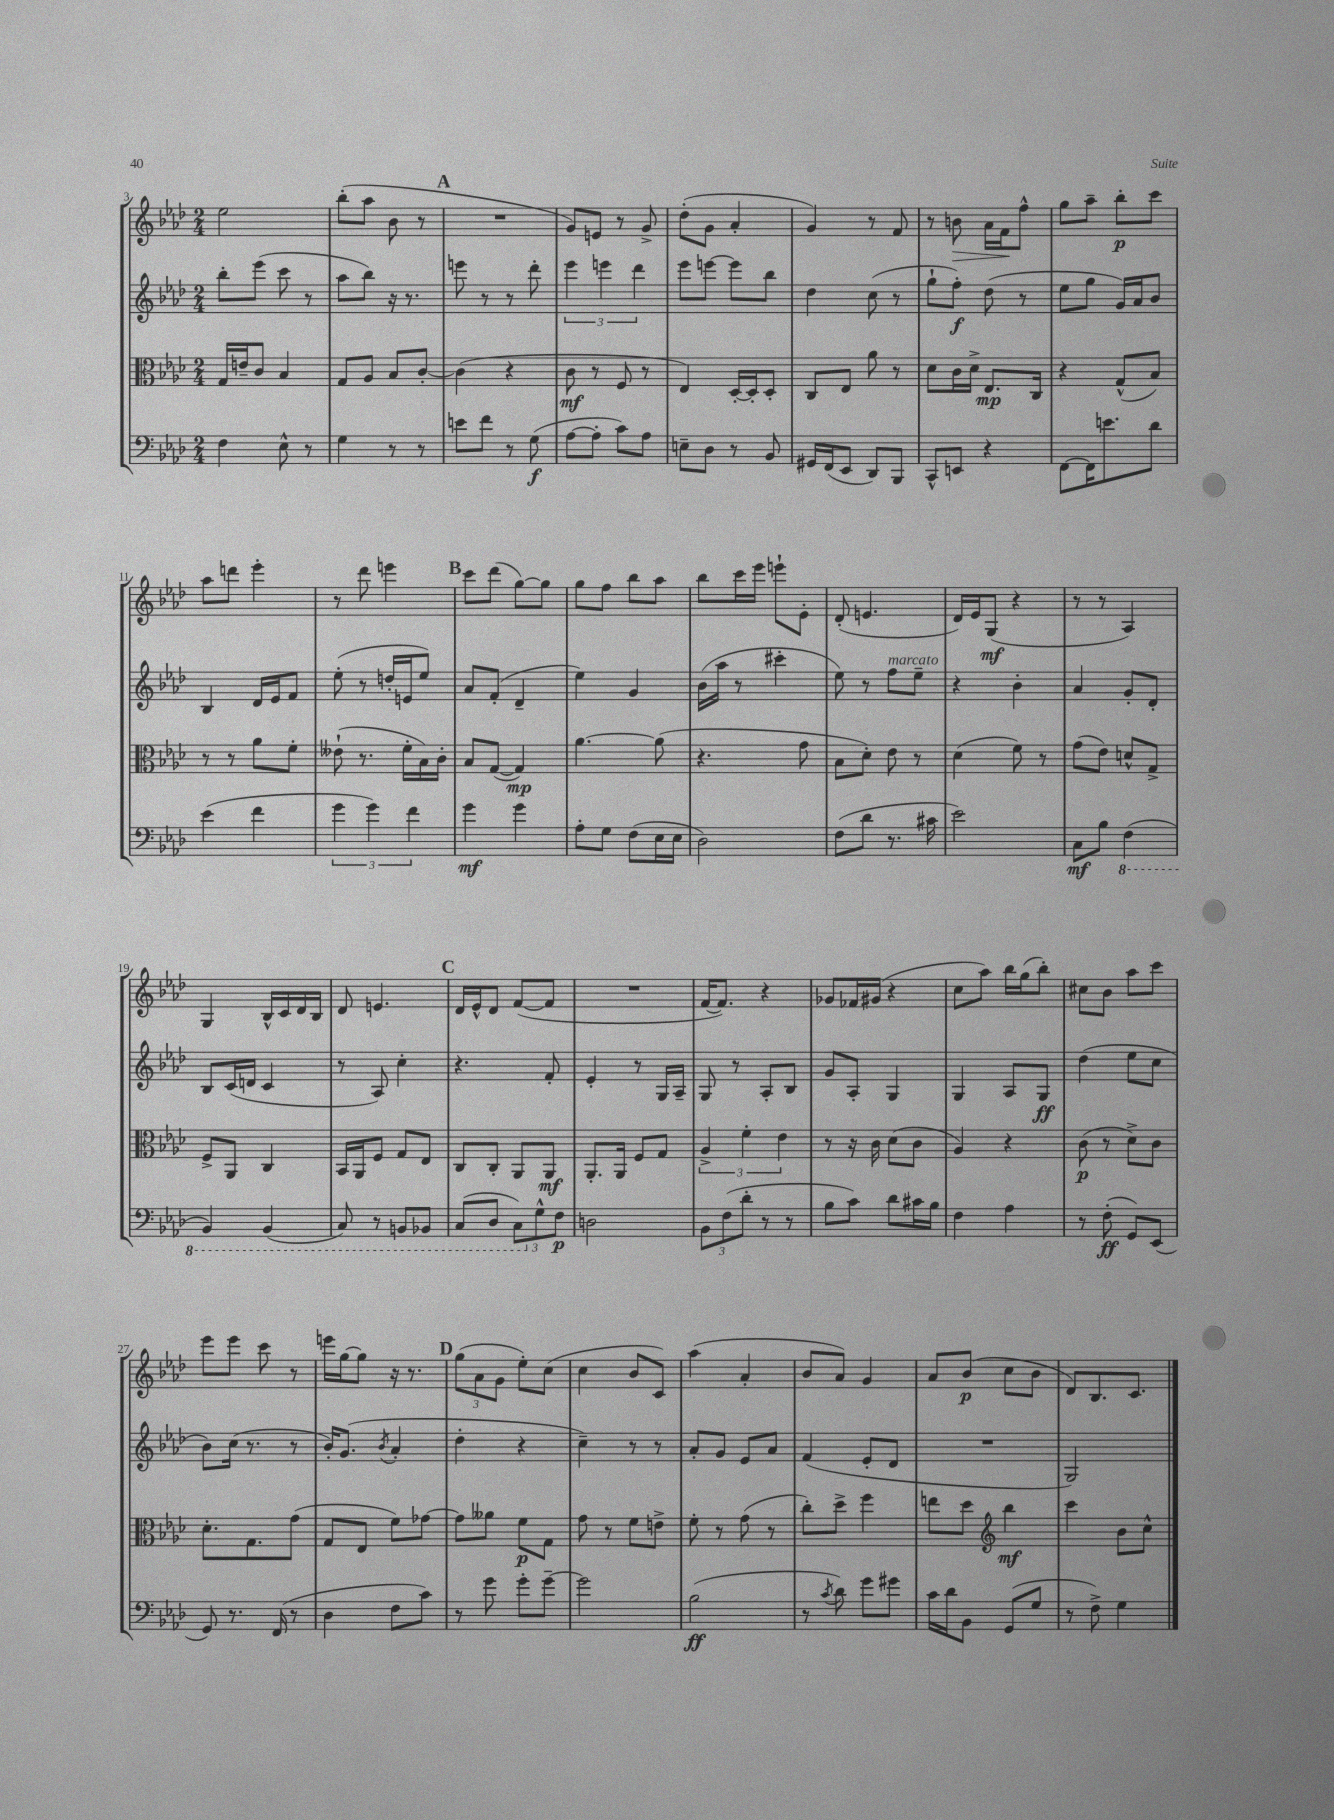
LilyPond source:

<<
\new StaffGroup <<
\new Staff = "s0" {
    \clef treble \key aes \major \numericTimeSignature \time 2/4
    ees''2 |
    bes''8-.( aes''8 bes'8 r8 |
    \mark \markup { \bold "A" } R2 |
    g'8) e'8 r8 g'8-> |
    des''8-.( g'8 aes'4-. |
    g'4) r8 f'8 |
    r8 b'8\> aes'16 f'16\! f''8-^ |
    g''8 aes''8-- bes''8-.\p c'''8 |
    aes''8 d'''8 ees'''4-. |
    r8 des'''8 e'''4 |
    \mark \markup { \bold "B" } c'''8 des'''8( g''8~) g''8 |
    g''8 f''8 bes''8 aes''8 |
    bes''8 c'''16 ees'''16 e'''8-! ees'8-. |
    des'8-.( e'4. |
    des'16) ees'16 g8\mf( r4 |
    r8 r8 aes4) |
    g4 bes16-^ c'16 des'16 bes16 |
    des'8 e'4. |
    \mark \markup { \bold "C" } des'16 ees'16-^ des'8 f'8~( f'8 |
    R2 |
    f'16~ f'8.) r4 |
    ges'8 fes'16 gis'16( r4 |
    c''8 aes''8) bes''16 g''16( bes''8-.) |
    cis''8 bes'8 aes''8 c'''8 |
    ees'''8 ees'''8 c'''8 r8 |
    e'''16 g''16~ g''8 r16 r8. |
    \mark \markup { \bold "D" } \tuplet 3/2 { g''8( aes'8 g'8 } ees''8-.) c''8( |
    c''4 bes'8 c'8) |
    aes''4( aes'4-. |
    bes'8 aes'8) g'4 |
    aes'8 bes'8\p( c''8 bes'8 |
    des'8) bes8. c'8. \bar "|." |
}
\new Staff = "s1" {
    \clef treble \key aes \major \numericTimeSignature \time 2/4
    bes''8-. ees'''8( c'''8 r8 |
    aes''8 bes''8) r16 r8. |
    \mark \markup { \bold "A" } e'''8 r8 r8 des'''8-. |
    \tuplet 3/2 { ees'''4 e'''4 des'''4 } |
    ees'''8 e'''8~ e'''8 bes''8 |
    des''4 c''8( r8 |
    g''8-! f''8-.\f) des''8( r8 |
    ees''8 g''8 g'16) aes'16 bes'8 |
    bes4 des'16 ees'16 f'8 |
    ees''8-.( r8 d''16-. e'16 ees''8) |
    \mark \markup { \bold "B" } aes'8 f'8-.( des'4-- |
    ees''4) g'4 |
    bes'16( aes''16 r8 cis'''4-. |
    ees''8) r8 f''8^\markup { \italic "marcato" } ees''8-- |
    r4 bes'4-. |
    aes'4 g'8-. des'8-. |
    bes8 c'16( d'16 c'4 |
    r8 aes8) c''4-. |
    \mark \markup { \bold "C" } r4. f'8-. |
    ees'4-. r8 g16 aes16-- |
    g8 r8 aes8-. bes8 |
    g'8 aes8-. g4 |
    g4 aes8 g8\ff |
    des''4( ees''8 c''8 |
    bes'8) c''16( r8. r8 |
    bes'16-.) g'8.( \acciaccatura { bes'8 } aes'4-. |
    \mark \markup { \bold "D" } des''4-. r4 |
    c''4--) r8 r8 |
    aes'8-. g'8 ees'8 aes'8 |
    f'4( ees'8-. des'8 |
    R2 |
    g2) \bar "|." |
}
\new Staff = "s2" {
    \clef alto \key aes \major \numericTimeSignature \time 2/4
    g16 e'16-- c'8 bes4 |
    g8 aes8 bes8 c'8~-. |
    \mark \markup { \bold "A" } c'4( r4 |
    c'8\mf r8 f8 r8 |
    ees4) des16~-. des16-. des8-. |
    c8 ees8 aes'8 r8 |
    des'8 c'16 des'16-> ees8.\mp c16 |
    r4 g8-^( bes8) |
    r8 r8 aes'8 f'8-. |
    eeses'8-!( r8. f'16-. bes16) c'16-. |
    \mark \markup { \bold "B" } bes8 g8~( g4\mp) |
    aes'4.~ aes'8( |
    r4. g'8 |
    bes8 des'8-.) ees'8 r8 |
    des'4( f'8) r8 |
    g'8( ees'8) d'8-^ g8-> |
    f8-> aes,8 c4 |
    bes,16 aes,16 f8 g8 ees8 |
    \mark \markup { \bold "C" } c8 c8-. aes,8 aes,8\mf |
    aes,8.-. aes,16 f8 g8 |
    \tuplet 3/2 { aes4-> f'4-. ees'4 } |
    r8 r16 c'16 des'8( c'8 |
    aes4) r4 |
    c'8\p( r8 des'8->) c'8 |
    des'8.-. g8. g'8( |
    g8 ees8 f'8) ges'8~ |
    \mark \markup { \bold "D" } ges'8 aeses'8 f'8\p g8 |
    g'8 r8 f'8 e'8-> |
    f'8-. r8 g'8( r8 |
    c''8-.) des''8-> f''4 |
    e''8 des''8 \clef treble bes''4\mf |
    c'''4 bes'8 c''8-^ \bar "|." |
}
\new Staff = "s3" {
    \clef bass \key aes \major \numericTimeSignature \time 2/4
    f4 ees8-^ r8 |
    g4 r8 r8 |
    \mark \markup { \bold "A" } e'8 f'8 r8 g8\f( |
    aes8~ aes8-. c'8) aes8 |
    e8-- des8 r8 bes,8 |
    gis,16 f,16( ees,8 des,8) bes,,8 |
    c,8-^ e,8 r4 |
    f,8~ f,16 e'8. des'8 |
    ees'4( f'4 |
    \tuplet 3/2 { g'4 g'4) f'4 } |
    \mark \markup { \bold "B" } g'4\mf g'4 |
    aes8-. g8 f8( ees16 ees16 |
    des2) |
    f8( des'8 r8. cis'16 |
    ees'2) |
    c8\mf bes8 \ottava #-1 f,4( |
    bes,,4) bes,,4( |
    c,8) r8 b,,8 bes,,8 |
    \mark \markup { \bold "C" } c,8( des,8 \tuplet 3/2 { c,8) \ottava #0 g8-^ f8\p } |
    d2 |
    \tuplet 3/2 { bes,8 f8( des'8-. } r8 r8 |
    bes8 c'8) des'8 cis'16 bes16 |
    f4 aes4 |
    r8 f8-.\ff( g,8) ees,8( |
    g,8) r8. f,16( r8 |
    des4 f8 c'8) |
    \mark \markup { \bold "D" } r8 g'8 g'8-. g'8~-- |
    g'2 |
    bes2\ff( |
    r8 \acciaccatura { c'8 } des'8) g'8 gis'8 |
    c'16 des'16 bes,8 g,8( g8 |
    r8 f8->) g4 \bar "|." |
}
>>
>>
\layout { \context { \Score currentBarNumber = #3 } }
